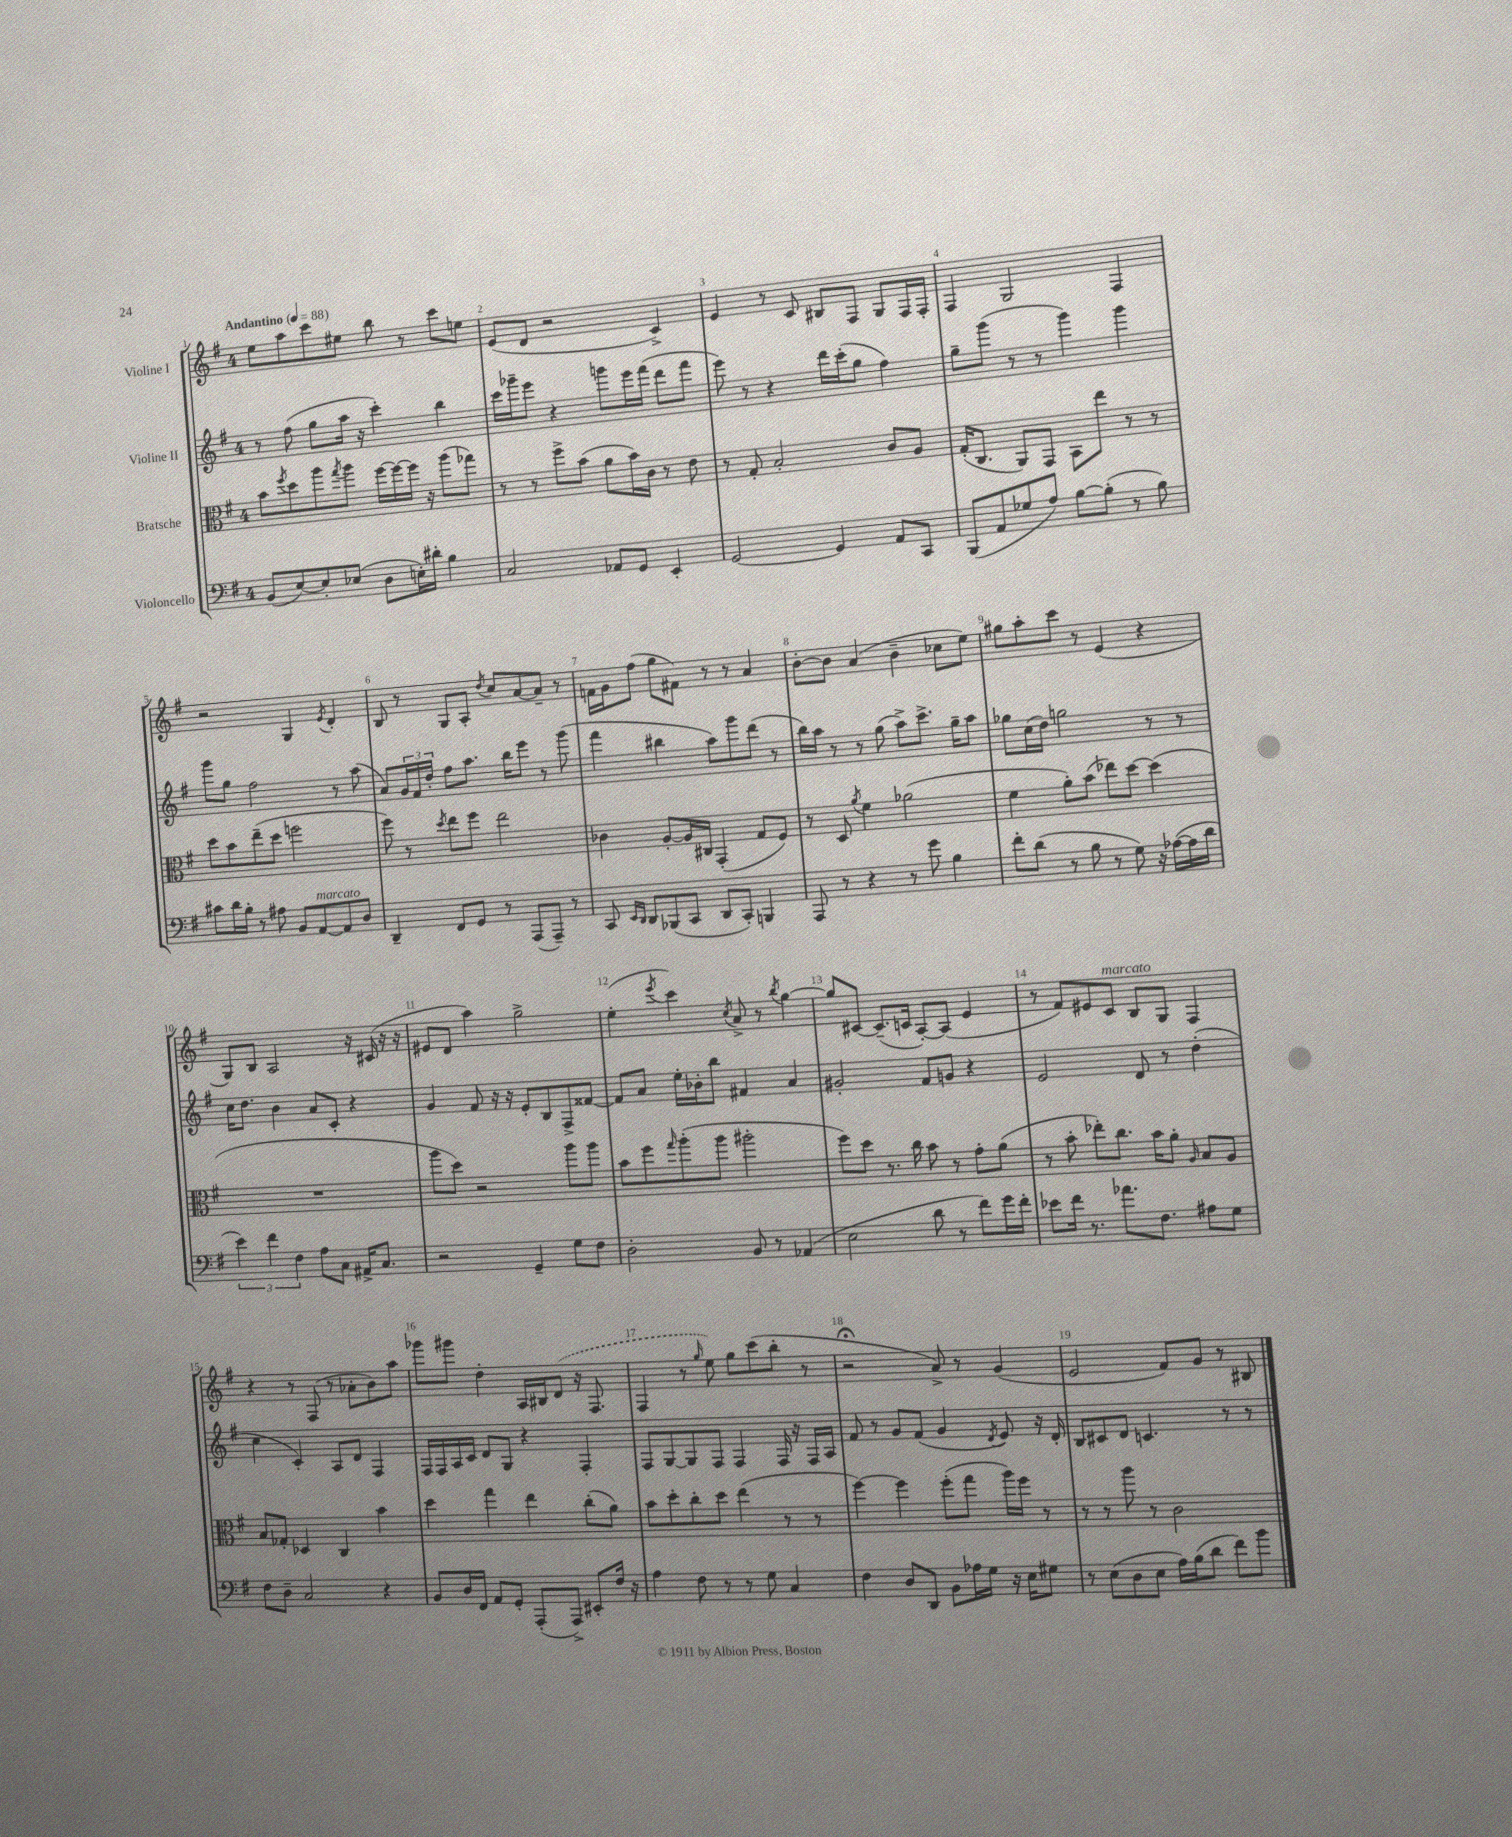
<<
\new StaffGroup <<
\new Staff = "s0" \with { instrumentName = "Violine I" } {
    \clef treble \key g \major \once \override Staff.TimeSignature.style = #'single-digit \time 4/4 \tempo "Andantino" 4 = 88
    e''8 a''8 c'''8 eis''8 b''8 r8 c'''8 e''8 |
    e'8( d'8 r2 c'4->) |
    e'4 r8 c'8 bis8 fis8 g8 fis16 fis16-. |
    fis4 g2 fis4 |
    r2 g4 \acciaccatura { e'8 } d'4-. |
    b8 r8 g8 a8-. \acciaccatura { d''8 } c''8 a'8~ a'8-- r8 |
    f'16 g'16 fis''8( g''8 fis'8) r8 r8 a'4 |
    b'8~-. b'8 a'4( b'4-- ces''8 e''8) |
    gis''8 a''8-. c'''8 r8 e'4( r4 |
    g8) b8 a2 r16 cis'16( r16 r16 |
    eis'8 d'8 a''4) g''2-> |
    e''4-.( \acciaccatura { e'''8 } c'''4) \acciaccatura { c''8 } a'8-> r8 \acciaccatura { b''8 } g''4~ |
    g''8 cis'8~ cis'8.--( c'16 a8~-.) a8( e'4 |
    r8 fis'8) eis'8 c'8^\markup { \italic "marcato" } b8 g8 fis4 |
    r4 r8 fis8( r8 aes'8-. b'8) a''8 |
    ges'''8 gis'''8 d''4-. a16 bis16 \once \slurDashed d'8( r16 fis8. |
    fis4 r8 \grace { g''16 } e''8) g''8 c'''8( b''8-. r8 |
    r2\fermata a'8->) r8 g'4( |
    e'2 fis'8) g'8 r8 bis8 \bar "|." |
}
\new Staff = "s1" \with { instrumentName = "Violine II" } {
    \clef treble \key g \major \once \override Staff.TimeSignature.style = #'single-digit \time 4/4
    r8 fis''8( g''8 a''16 r16 c'''4-.) b''4 |
    c'''16 ges'''16-- e'''8 r4 g'''8 e'''16 fis'''16( d'''8 fis'''8 |
    e'''8) r8 r4 d'''16 c'''16-.( g''8 fis''4) |
    g''8-- g'''8( r8 r8 g'''4) g'''4 |
    g'''8 g''8 fis''2 r8 a''8( |
    a'8) \tuplet 3/2 { g'16 fis'16 d''16-. } fis''8 a''8. b''16 e'''8 r8 g'''8( |
    fis'''4 bis''4 a''8) g'''8 d'''8( r8 |
    b''16) a''16 r8 r8 g''8( a''8->) c'''8.-> g''16-- a''8 |
    ges''8 c''16( d''16) g''2 r8 r8 |
    c''16 d''8. b'4 a'8 c'8-. r4 |
    g'4 fis'8 r16 r16 e'8-. b8 fis8-> fisis'8~ |
    fisis'8 a'8 e''16-. bes'16-. b''8 fis'4 a'4 |
    gis'2-. fis'8 g'8 r4 |
    e'2 d'8 r8 d''4-.( |
    c''4 c'4-.) a8 d'8 fis4 |
    fis16 fis16 a16 c'16 d'8 g8 r4 fis4-. |
    fis8 g8~ g8 fis8 fis4 fis16 r16 fis16 a16 |
    fis'8 r8 g'8 fis'8( g'4 \acciaccatura { d'8 } e'8) r16 d'16-. |
    b8 cis'8 d'8 c'4. r8 r8 \bar "|." |
}
\new Staff = "s2" \with { instrumentName = "Bratsche" } {
    \clef alto \key g \major \once \override Staff.TimeSignature.style = #'single-digit \time 4/4
    b'8 \acciaccatura { fis''8 } d''8 a''8 \acciaccatura { g''8 } a''8 fis''16~ fis''16~ fis''16 r16 a''8( ges''8) |
    r8 r8 fis''8-> b'8( a'8 b'16) c'16 r8 e'8 |
    r8 g8-. b2-. c'8 a8 |
    g16-.( c8. a,8) g,8 b,8 e''8 r8 r8 |
    d''8 b'8 e''8--( d''8 f''2 |
    fis''8) r8 \acciaccatura { d''8 } e''8 fis''8 e''2 |
    ces'4 a8~-. a16 cis16 g,4-.( g8 fis8) |
    r8 d8 \acciaccatura { a'8 } fis'4 aes'2( |
    fis'4 a'8-.) b'8( ees''8) d''8~ d''4( |
    R1 |
    a''8 d''8) r2 a''8 a''8 |
    b'8 fis''8 \grace { g''16 } a''8-.( a''8 ais''2-. |
    fis''8) d''8 r8. c''16 b'8 r8 g'8-. a'8( |
    r8 b'8-. ees''8-.) c''8. b'16 a'8-. \grace { a16 } b8 a8 |
    b8 ges8-. des4 c4 b'4 |
    d''4 g''4 e''4 c''8-.( a'8) |
    b'8 d''8-. c''8-. d''8 e''4( r8 r8 |
    fis''4~) fis''4 fis''8-.( g''8 a''16) fis''16 r8 |
    r8 r8 a''8 r8 c'2 \bar "|." |
}
\new Staff = "s3" \with { instrumentName = "Violoncello" } {
    \clef bass \key g \major \once \override Staff.TimeSignature.style = #'single-digit \time 4/4
    b,8( e8~) e8-. ees8( d8 e16-.) dis'16-. b4 |
    c2 aes,8 g,8 e,4-. |
    g,2~ g,4 a,8 c,8 |
    b,,8( a,8 ges8 a8) b8~ b8-.( r8 b8) |
    cis'8 d'16 b16-. r8 ais8 b,8 a,8~^\markup { \italic "marcato" } a,8 d8 |
    d,4-- fis,8 g,8 r8 a,,8( a,,8--) r8 |
    c,8 \grace { e,16 d,16 } d,8 bes,,8( c,8 d,8 c,8-.) b,,4 |
    a,,8 r8 r4 r8 g'8 b4 |
    fis'8-. d'8( r8 b8 r8 g8) r16 aes16~( aes16 d'16 |
    \tuplet 3/2 { e'4) fis'4 fis4 } a8 c8 ais,16-> c8. |
    r2 g,4-- g8 fis8 |
    d2-. b,8 r8 aes,4( |
    e2 d'8 r8 fis'8) g'16 fis'16-. |
    ees'8 fis'16 r8. aes'8. fis8. ais8 g8 |
    fis8 d8-- c2 r4 |
    b,8 d16 fis,16 a,8 g,8-. a,,8-.( a,,8->) eis,8-. fis16 r16 |
    a4 fis8 r8 r8 g8 c4 |
    fis4 d8 d,8 b,8 aes16 g16 r16 e16 gis8 |
    r8 e8( d8 e8 a16) b16( d'8 fis'8) b'8 \bar "|." |
}
>>
>>
\layout { \context { \Score \override BarNumber.break-visibility = ##(#f #t #t) barNumberVisibility = #all-bar-numbers-visible } }
